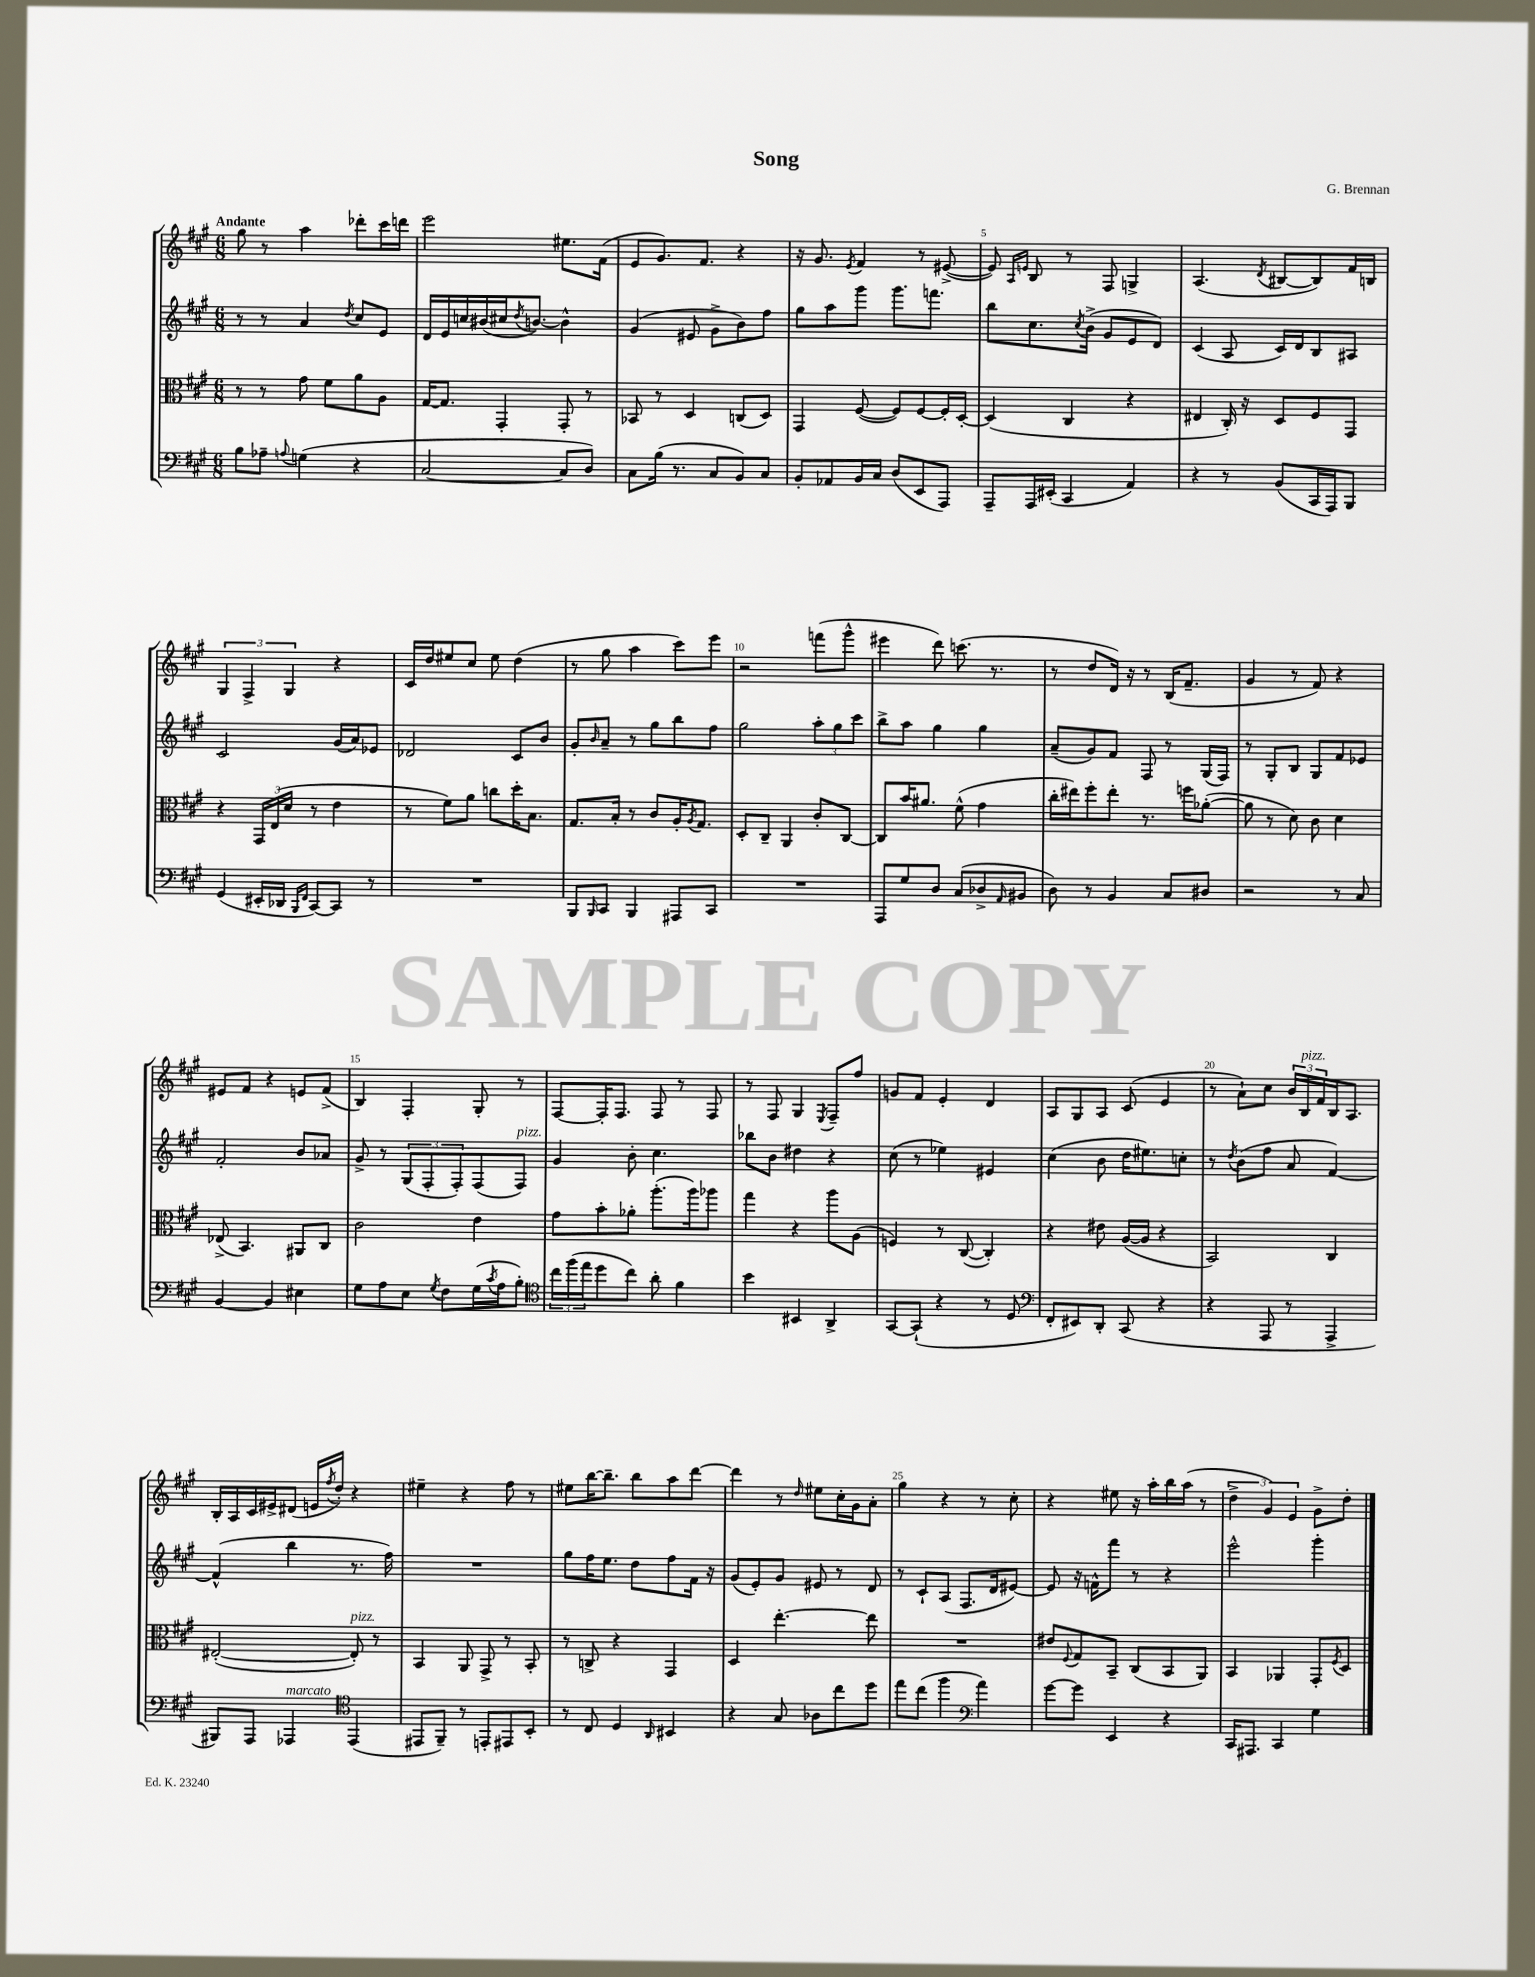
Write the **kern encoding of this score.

**kern	**kern	**kern	**kern
*staff4	*staff3	*staff2	*staff1
*clefF4	*clefC3	*clefG2	*clefG2
*k[f#c#g#]	*k[f#c#g#]	*k[f#c#g#]	*k[f#c#g#]
*M6/8	*M6/8	*M6/8	*M6/8
8B\L	8r	8r	8gg#\
8A-~\J	8r	8r	8r
8qqA/	.	.	.
(4G\	8g#\	4a/	4aa\
.	8f#\L	.	.
.	.	8qdd/	.
4r	8a\	8cc#/L	8ddd-'\L
.	8A\J	8e/J	16ccc#\L
.	.	.	16ddd\JJ
=	=	=	=
[2C#/	[16G#/LK	16d/LL	2eee\
.	8.G#/]J	16e/	.
.	.	16cc/	.
.	.	(16b#/	.
.	4GG#'/	16cc#/J	.
.	.	8qdd/	.
.	.	[8.b/J)	.
8C#/]L	8GG#'/	4b^^\]	8.ee#\L
8D/J)	8r	.	.
.	.	.	(16f#\Jk
=	=	=	=
8C#\L	8BB-/	(4g#/	8e/L
(16B\Jk	8r	.	8.g#/)
8.r	.	.	.
.	4D/	8e#/	.
.	.	.	8.f#/J
8C#/L	.	8g#^\L	.
8BB/)	(8C/L	8b\)	4r
8C#/J	8D/J)	8ff#\J	.
=	=	=	=
8BB'/L	4GG#/	8gg#\L	16r
.	.	.	8.g#/
8AA-/	.	8aa\	.
.	.	.	8qe/
16BB/L	([8F#/	8ggg#\J	4f#/
16C#/JJ	.	.	.
(8D/L	8F#/]L)	8.ggg#\L	.
8EE/	[8F#/	.	8r
.	.	8.fff\J	.
8AAA/J)	16F#'/]L	.	([8e#^/
.	[16D'/JJ	.	.
=	=	=	=
8AAA~/L	(4D/]	8bb\L	8e#/])
.	.	.	16qqA/LL
.	.	.	16qqe/JJ
16AAA/L	.	8.cc#\	8B/
(16EE#'/JJ	.	.	.
4CC#/	4C#/	.	8r
.	.	8qcc#/	.
.	.	(16b^\Jk	.
.	.	8g#/L	8F#/
4AA/)	4r	8e/	4G^/
.	.	8d/J)	.
=	=	=	=
4r	4E#/	(4c#/	(4.A/
8r	16C#'/)	8A/	.
.	16r	.	.
.	.	.	8qd/
(8BB/L	8D/L	16c#/LL)	[8B#/L
.	.	16d/J	.
16CC#/L	8F#/	8B/	8B#/])
16AAA/J)	.	.	.
8BBB/J	8GG#/J	8A#/J	16f#/L
.	.	.	16B/JJ
=	=	=	=
(4GG#/	4r	2c#/	6G#/
.	.	.	6F#^/
16EE#'/LL	24GG#/LL	.	.
.	(24E/	.	.
16DD-/JJ	.	.	.
.	24d/JJ	.	6G#/
16qqBBB/LL	.	.	.
16qqFF#/JJ	.	.	.
[8CC#/L)	8r	.	.
8CC#/]J	4e\	(16g#/LL	4r
.	.	16a/J)	.
8r	.	8e-/J	.
=	=	=	=
2.r	8r	2d-/	16c#/LL
.	.	.	16dd/J
.	8f#\L)	.	8ee#/
.	8a\J	.	8cc#/J
.	8cc\L	.	8ee#\
.	16dd'\K	8c#/L	(4dd\
.	8.B\J	.	.
.	.	8b/J	.
=	=	=	=
8BBB/L	8.G#/L	8g#'/L	8r
16qqBBB/	.	16qqb/	.
8CC#/J	.	8a~/J	8gg#\
.	16B'/Jk	.	.
4BBB/	8r	8r	4aa\
.	8c#/L	8gg#\L	.
8AAA#/L	16A'/K	8bb\	8ccc#\L)
.	8qA/	.	.
.	8.G#/J	.	.
8CC#/J	.	8ff#\J	8eee\J
=	=	=	=
2.r	8D'/L	2gg#\	2r
.	8C#~/J	.	.
.	4AA/	.	.
.	8c#'/L	12aa'\L	(8fff\L
.	.	12gg#\	.
.	[8C#/J	.	8ggg#^^\J
.	.	12ccc#\J	.
=	=	=	=
8AAA/L	8C#/]L	8bb^\L	4eee#\
8G#/	16b/K	8aa\J	.
.	8.a#/J	.	.
8D/J	.	4gg#\	8ddd\)
(8C#/L	(8f#^^\	.	(8.ccc\
8D-^/	4g#\	4gg#\	.
.	.	.	8.r
16qqAA/	.	.	.
8BB#/J	.	.	.
=	=	=	=
8D\)	16cc#'\LL	(8a~/L	8r
.	16ee#\J)	.	.
8r	8ff#'\	8g#/)	8dd/L
4BB/	8ee#'\J	8f#/J	16d/Jk)
.	.	.	16r
.	8.r	8F#/	8r
8C#/L	.	8r	(16B/LK
.	16ff\LK	.	8.f#~/J
8D#/J	([8a-'\J	(16G#/LL	.
.	.	16F#/JJ)	.
=	=	=	=
2r	8a-\]	8r	4g#/
.	8r	8G#'/L	.
.	8d\)	8B/J	8r
.	8c#\	8G#/L	8f#/)
8r	4d\	8f#/	4r
8C#/	.	8e-/J	.
=	=	=	=
[4BB/	(8E-^/	2f#'/	8e#/L
.	4.BB/)	.	8f#/J
4BB/]	.	.	4r
4E#\	8AA#/L	8b/L	8e/L
.	8C#/J	8a-/J	(8f#^/J
=	=	=	=
8G#\L	2c#\	8g#^/	4B/)
8A\	.	8r	.
8E\J	.	(12G#/L	4F#'/
.	.	12F#'/	.
8qG#/	.	.	.
8F#\L	.	.	.
.	.	12F#'/)	.
(16G#\L	4e\	(8F#/	8G#'/
8qc#/	.	.	.
16A\J	.	.	.
8B'\J)	.	8F#/J)	8r
=	=	=	=
*clefC4	*	*	*
24cc#\LL	8g#\L	4g#/	[8F#/L
(24ff#\	.	.	.
24ee\J	.	.	.
8dd\	8b'\	.	16F#'/]K
.	.	.	8.F#/J
8cc#\J)	8a-'\J	8b'\	.
8a'\	(8.aa'\L	4.cc#\	8F#/
4f#\	.	.	8r
.	16aa\k)	.	.
.	8aa-\J	.	8F#/
=	=	=	=
4b\	4gg#\	8bb-\L	8r
.	.	8b\J	8F#/
4BB#/	4r	4dd#\	4G#/
.	.	.	8qE/
4AA^/	8aa\L	4r	8F#~/L
.	(8A\J	.	8ff#/J
=	=	=	=
[8GG#/L	4F/)	(8cc#\	8g/L
(8GG#`/]J	.	8r	8f#/J
4r	8r	4ee-\)	4e'/
.	([8C#/	.	.
8r	4C#'/])	4e#/	4d/
8D/	.	.	.
=	=	=	=
*clefF4	*	*	*
8FF#'/L	4r	(4cc#\	8A/L
8EE#/)	.	.	8G#/
8DD'/J	8e#\	8b\	8A/J
(8CC#/	([16A/LL	16dd\LK	(8c#/
.	16A/]JJ	8.ee#\)	.
4r	4r	.	4e/
.	.	8cc'\J	.
=	=	=	=
4r	2BB/)	8r	8r
.	.	8qdd/	.
.	.	(8b\L	8a`\L)
8AAA/	.	8ff#\J	8cc#\J
8r	.	8a/	24b/LL
.	.	.	24B/
.	.	.	24f#/
4AAA^/	4C#/	[4f#/)	16B/J
.	.	.	8.A/J
=	=	=	=
8BBB#/L)	([2E#'/	(4f#^^/]	16B'/LL
.	.	.	16A/
8AAA/J	.	.	16c#/
.	.	.	16e#^/J
4AAA-/	.	4bb\	(8d#/J
.	.	.	16e/LL
.	.	.	8qff#/
.	.	.	16dd'/JJ)
*clefC4	*	*	*
(4EE/	8E#'/])	8.r	4r
.	8r	.	.
.	.	16ff#\)	.
=	=	=	=
8EE#/L	4BB/	2.r	4ee#~\
8FF#~/J)	.	.	.
8r	8AA/	.	4r
8EE'/L	8GG#^/	.	.
8EE#/	8r	.	8ff#\
8BB'/J	8BB'/	.	8r
=	=	=	=
8r	8r	8gg#\L	8ee#\L
8C#/	8C^/	16ff#\K	[16bb\K
.	.	8.ee\J	8.bb~\]J
4D/	4r	.	.
.	.	8dd\L	8bb\L
16qqAA/	.	.	.
4BB#/	4GG#/	8ff#\	8aa\
.	.	16f#\Jk	[8ddd\J
.	.	16r	.
=	=	=	=
4r	4D/	(8g#/L	4ddd\]
.	.	8e'/)	.
8G#/	[4.ee'\	8g#/J	8r
.	.	.	16qqdd/
8A-\L	.	8e#/	8ee#\L
8cc#\	.	8r	16cc#'\L
.	.	.	16g#\J
8dd\J	8ee\]	8d/	8a'\J
=	=	=	=
8ee\L	2.r	8r	4gg#\
(8cc#\J	.	8c#`/L	.
4ff#\	.	(8A/J	4r
.	.	8.F#/L	.
*clefF4	*	*	*
4a\)	.	.	8r
.	.	16d/k	.
.	.	[8e#/J)	8cc#'\
=	=	=	=
[8g#\L	8e#/L	8e#/]	4r
.	8qqF#/	.	.
8g#\]J	8G#/	16r	.
.	.	16f^^\LK	.
4EE/	8BB~/J	8fff#\J	8ee#\
.	(8C#/L	8r	16r
.	.	.	16aa'\LL
4r	8BB/	4r	16bb\
.	.	.	(16aa\JJ
.	8AA/J)	.	8r
=	=	=	=
16CC#/LK	4BB/	2eee^^\	6dd^\
8.AAA#/J	.	.	.
.	.	.	6g#/)
4CC#/	4AA-/	.	.
.	.	.	6e/
4G#\	8GG#'/L	4ggg#'\	8g#^\L
.	8qF#/	.	.
.	8D/J	.	8dd'\J
==	==	==	==
*-	*-	*-	*-
